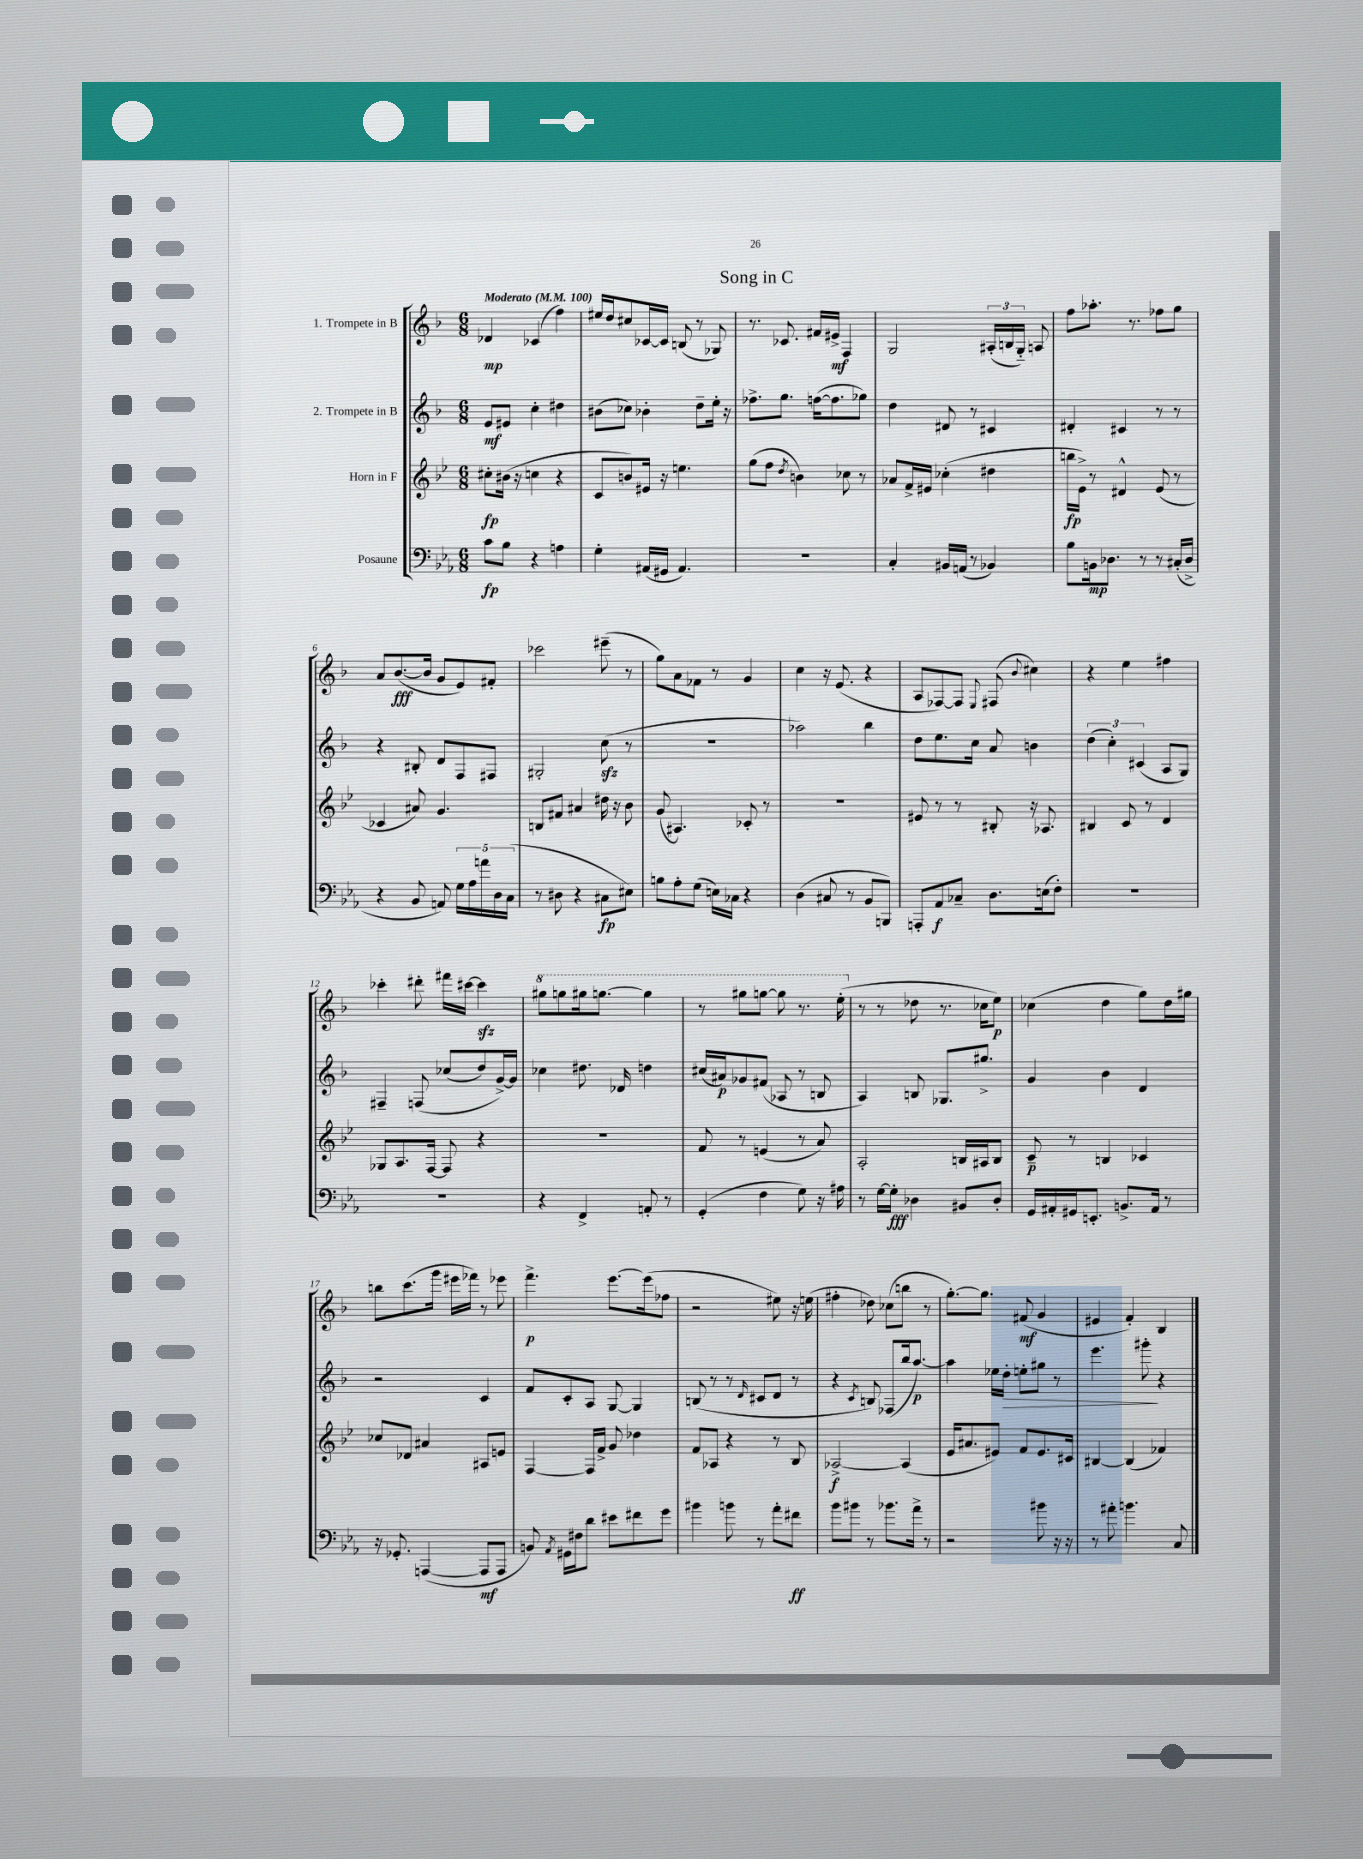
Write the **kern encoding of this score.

**kern	**kern	**kern	**kern
*staff4	*staff3	*staff2	*staff1
*clefF4	*clefG2	*clefG2	*clefG2
*k[b-e-a-]	*k[b-e-]	*k[b-]	*k[b-]
*M6/8	*M6/8	*M6/8	*M6/8
*MM100	*MM100	*MM100	*MM100
8c\L	8cc#'\L	8e/L	4d-/
8B-\J	(16b#\Jk	8e#/J	.
.	16r	.	.
4r	4cc\	4cc'\	(4c-/
4A\	4r	4dd#\	4ff\)
=	=	=	=
4G'\	8c/L	(8b#\L	16ee#/LL
.	.	.	16dd/J
.	8b/)	8cc-\J)	8cc#/
(16AA#/LL	16e#/Jk	4b-'\	[16c-/L
16GG#/JJ	16r	.	16c-/]JJ
4.AA#/)	4.ee\	.	(8B/
.	.	8dd~\L	8r
.	.	16ee'\Jk	8G-/)
.	.	16r	.
=	=	=	=
2.r	(8gg\L	8.ff-^\L	8.r
.	8ff\J	.	.
.	.	8.gg\J	8.c-/
.	8qdd/	.	.
.	4b\)	.	.
.	.	([16ff\LK	16f#/LL
.	.	8.ff\]	16e#^/JJ
.	8cc-\	.	4F/
.	8r	8gg-\J)	.
=	=	=	=
4C'/	8a-/L	4dd\	2G/
.	16f^/L	.	.
.	16e#/JJ	.	.
16BB#/LL	(4cc-'\	8d#/	.
(16AA/JJ	.	.	.
8r	.	8r	.
4BB-/)	4dd#\	4c#/	(24A#'/LL
.	.	.	24B/
.	.	.	24G'~/JJ)
.	.	.	8A/
=	=	=	=
8B-\L	16bb\LL	4d#'/	8ff\L
.	16e-^\JJ)	.	.
16BB\k	8r	.	8.aa-'\J
8.D-\J	.	.	.
.	4d#^^/	4c#/	.
.	.	.	8.r
8r	.	.	.
8r	(8e-/	8r	8ff-\L
(16C#'/LL	8r	8r	8gg\J
16D-^/JJ	.	.	.
=	=	=	=
4r	4c-/	4r	8a/L
.	.	.	([8.b-/
8BB-/	8a#/)	8B#'/	.
.	.	.	16b-/]Jk
8AA/)	4.g/	8d/L	8g/L
20G\LL	.	8F/	8e/)
20A-\	.	.	.
20a\	.	.	.
.	.	8F#/J	8f#'/J
20D\	.	.	.
(20C\JJ	.	.	.
=	=	=	=
8r	8B/L	2G#'/	2ccc-\
8D#\	8f#/J	.	.
4r	4a#/	.	.
8C#\L	16dd#\	(8cc\	(8eee#~\
.	16r	.	.
8E#\J)	8b-\	8r	8r
=	=	=	=
8B\L	(8g/	2.r	8gg\L)
8A-'\	4.A#/)	.	8a\
(8G\J	.	.	8f-\J
16E\LL)	.	.	8r
16C-\JJ	.	.	.
4r	8c-'/	.	4g/
.	8r	.	.
=	=	=	=
(4D\	2.r	2aa-\)	4cc\
8C#/	.	.	16r
.	.	.	(8.e/
8r	.	.	.
8BB-/L	.	4bb-\	4r
8BBB/J)	.	.	.
=	=	=	=
8AAA'/L	8e#/	8dd\L	8A/L
8AA-/	8r	8.ee\	[8F-/)
8C-~/J	8r	.	8F-/]J
.	.	16cc\Jk	.
.	.	.	8qqE/
8.D\L	8B#'/	8a/	(8F#/
.	.	.	8qqb-/
.	16r	4b\	4cc#\)
(16E\k	8.A-/	.	.
8F'\J)	.	.	.
=	=	=	=
2.r	4B#/	(6dd\	4r
.	.	6cc'\)	.
.	8c/	.	4ee\
.	.	(6c#/	.
.	8r	.	.
.	4d/	8A/L	4ff#\
.	.	8G/J)	.
=	=	=	=
2.r	8G-/L	4F#~/	4ccc-'\
.	8.A/	.	.
.	.	&(8F/	8ddd#'\
.	[16F/Jk	.	.
.	8F/]	(8cc-/L	16fff#\LL
.	.	.	[16ccc#\JJ
.	4r	8dd/)	4ccc#\]
.	.	[16g^/L&)	.
.	.	16g/]JJ	.
=	=	=	=
4r	2.r	4cc-\	8ggg#\L
.	.	.	8ggg\
4FF^/	.	8.dd#\	16ggg#\k
.	.	.	[8.ggg\J
.	.	16d-/	.
8AA'/	.	4dd\	4ggg\]
8r	.	.	.
=	=	=	=
(4GG'/	8f/	(16cc#/LL	8r
.	.	16a#/J)	.
.	8r	8g-/	8ggg#\L
4F\	(4e/	(8f#/J	[8ggg\J
.	.	8A-/	8ggg\]
8G\)	8r	8r	8.r
16r	8a/)	8B/	.
16A#\	.	.	(16eee'\
=	=	=	=
8r	2A'/	4A/)	8r
[16G\LL	.	.	8r
16G'\]JJ	.	.	.
4D-\	.	8B/	8dd-\
.	.	8.G-/L	8.r
8BB#/L	16B/LL	.	.
.	16A#/J	8.gg#^/J	16cc-\LK
8D-'/J	8B/J	.	8ee\J)
=	=	=	=
16GG/LL	8c~/	4g/	(4cc-\
16AA#'/	.	.	.
16GG#/J	8r	.	.
8.EE'/J	.	.	.
.	4B/	4b-\	4dd\
8.BB^/L	.	.	.
.	4c-/	4d/	8gg\L)
16AA#/Jk	.	.	.
8r	.	.	16dd\L
.	.	.	16gg#\JJ
=	=	=	=
16r	8cc-/L	2r	8bb\L
8.GG-'/	.	.	.
.	8d-/J	.	(8.ccc\
([4AAA/	4a#/	.	.
.	.	.	16ggg\Jk
.	.	.	16eee#\LL
.	.	.	16fff-\JJ)
8AAA/]L	8A#/L	4c/	8r
8AAA/J	8e/J	.	8eee-\
=	=	=	=
8BB/)	[4F/	8f/L	4.fff^\
8qAA-/	.	.	.
16GG#\LL	.	8c'/	.
16F#\J	.	.	.
8d\J	16F/]LL	8A/J	.
.	16f^/JJ	.	.
8e#\L	8g/	[8G/	[8.eee\L
8f#\	4dd-\	4G/]	.
.	.	.	(16eee\]k
8g\J	.	.	8ff-\J
=	=	=	=
4b#\	8f/L	(8B/	2r
.	8A-/J	8r	.
8b\	4r	8r	.
.	.	16qqd/	.
8r	.	8c#/L	.
8a-'\L	8r	8d/J	8ee#\)
8f#\J	8B-/	8r	16r
.	.	.	(16ee\
=	=	=	=
8b-\L	[2A-^/	4r	4ff#'\
8b#\J	.	.	.
.	.	8qc/	.
8r	.	8B/)	8dd-\)
8.b-\L	.	(8F-/L	(8cc-\L
.	(4A-/]	16bb-/k	8bb\J
16a-^\Jk	.	[8.aa/J)	.
8r	.	.	8r
=	=	=	=
2r	16e-/LK	4aa\]	[8.gg'\L)
.	8.a#/	.	.
.	.	.	8.gg\]J
.	8e#/J)	16ee-\LL	.
.	.	16dd'\JJ	.
.	8f/L	8ee'\L	(8f#/
8b#\	8.e#/	8gg#\J	4g/
16r	.	8r	.
16r	16c#/Jk	.	.
=	=	=	=
8r	[4B#/	4.eee\	4e#/
8a#'\	.	.	.
4.b\	(4B#/]	.	4f'/)
.	.	8ggg#'\	.
.	4f-/)	4r	4B-/
8C/	.	.	.
==	==	==	==
*-	*-	*-	*-
